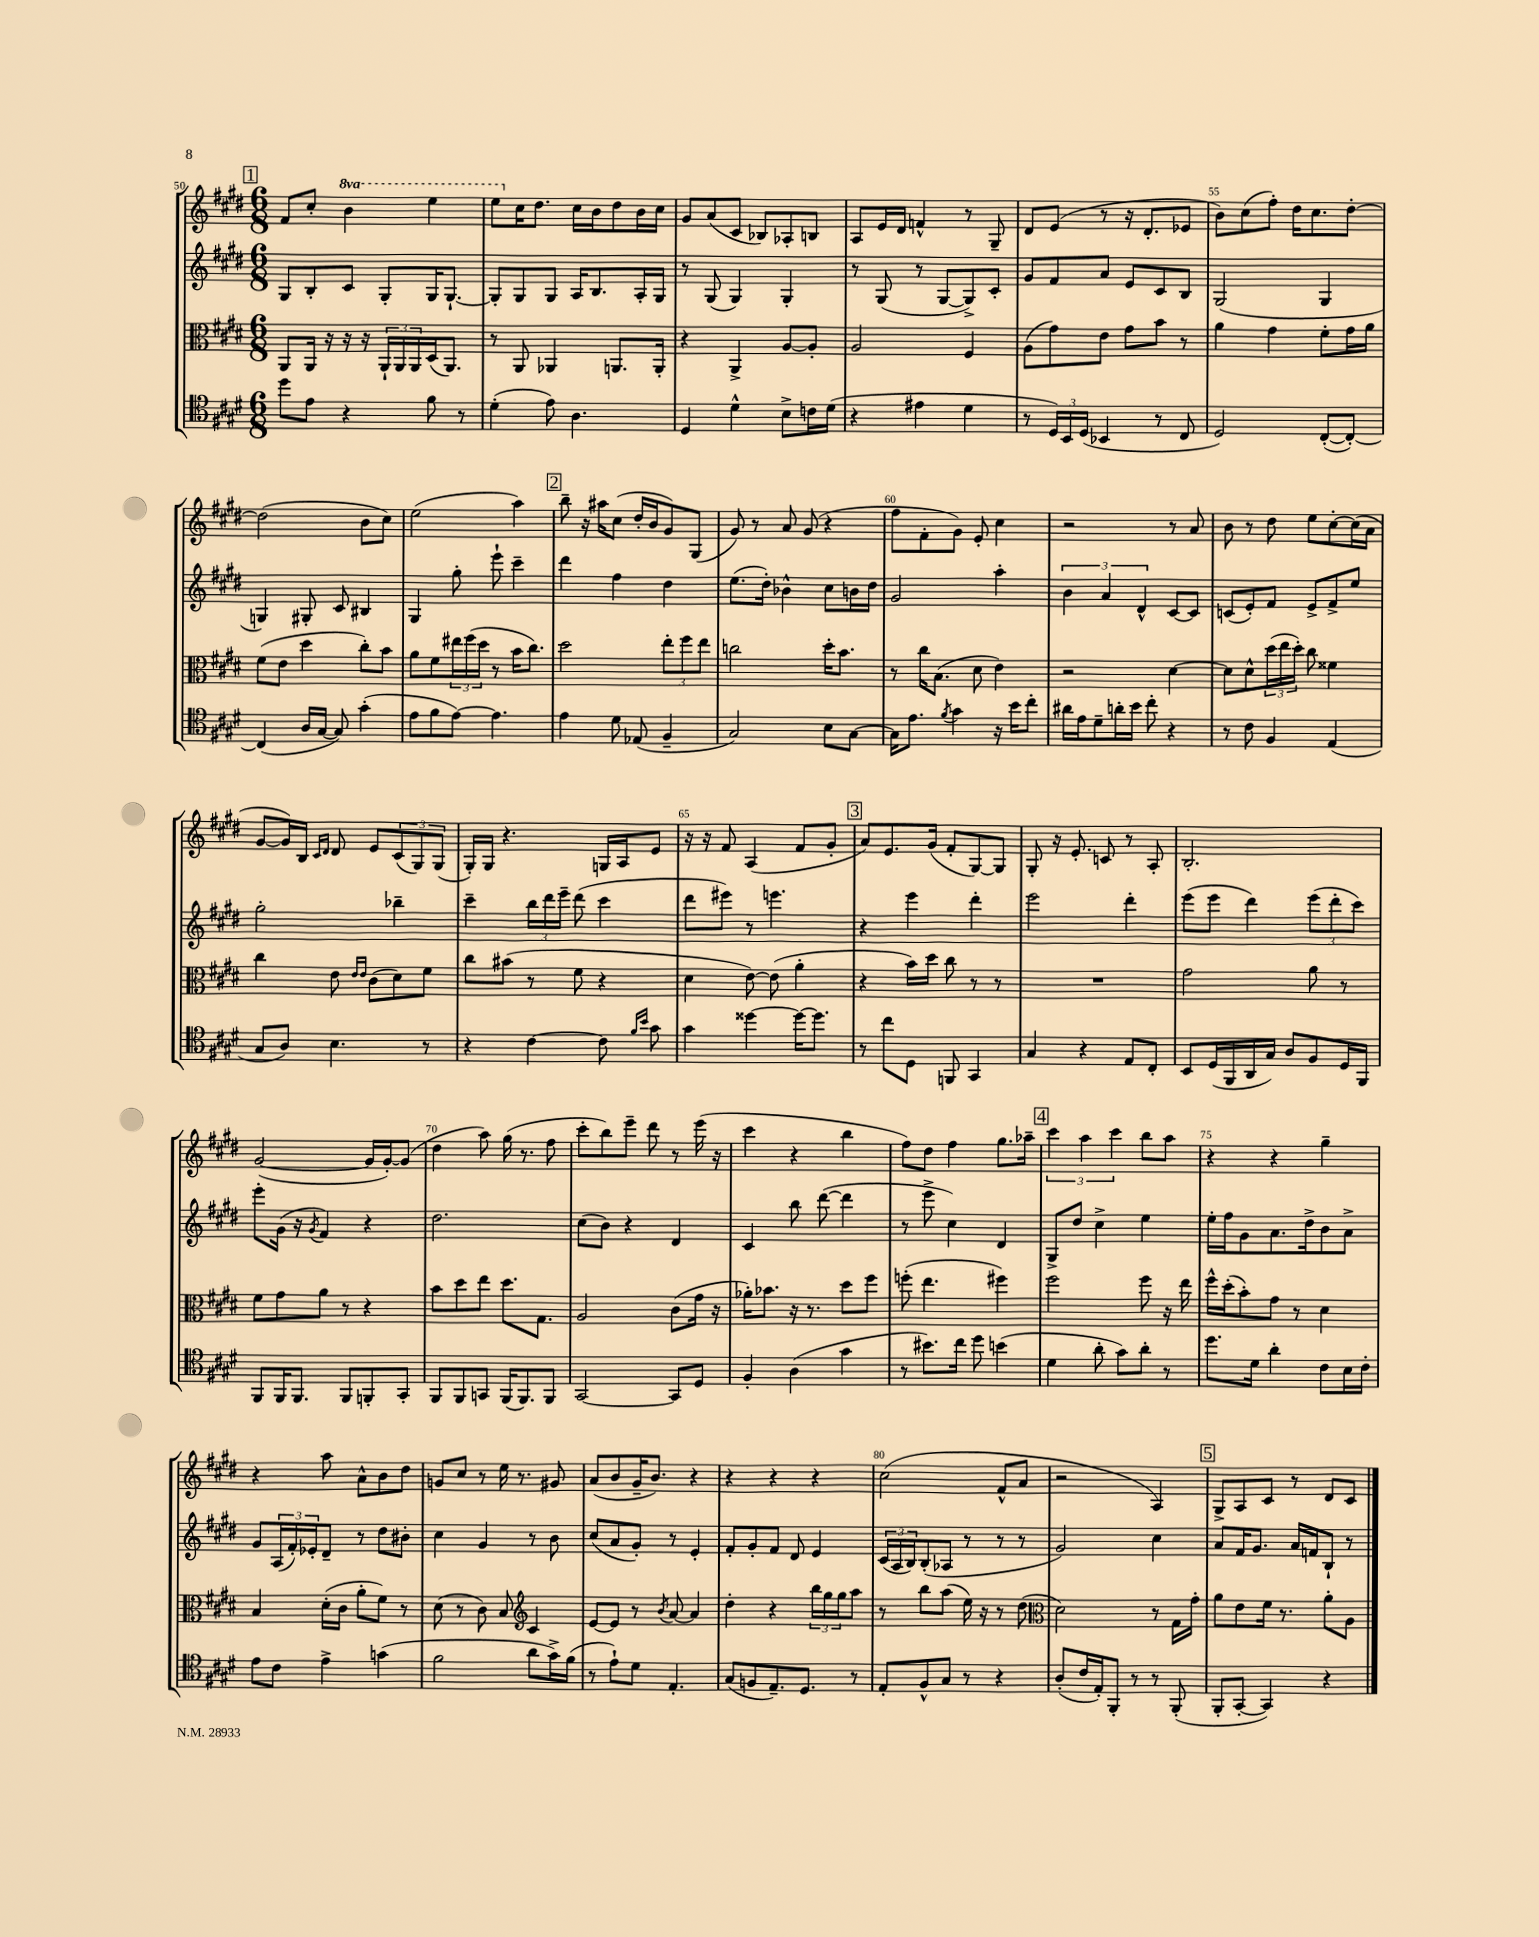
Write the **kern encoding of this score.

**kern	**kern	**kern	**kern
*staff4	*staff3	*staff2	*staff1
*clefC4	*clefC3	*clefG2	*clefG2
*k[f#c#g#d#]	*k[f#c#g#d#]	*k[f#c#g#d#]	*k[f#c#g#d#]
*M6/8	*M6/8	*M6/8	*M6/8
8dd#	8AA	8G#	8f#
8e	16AA	8B'	8cc#'
.	16r	.	.
4r	16r	8c#	4bb
.	16r	.	.
.	24AA`	8G#'	.
.	24AA	.	.
.	24AA	.	.
8f#	(16D#	16G#	4eee
.	8.AA)	[8.G#`	.
8r	.	.	.
=	=	=	=
(4d#'	8r	8G#']	8eee
.	8AA	8G#	16cc#
.	.	.	8.dd#
8e)	4AA-	8G#	.
4.A	.	16A	16cc#
.	.	8.B	16b
.	8.AA	.	8dd#
.	.	16A'	16b
.	16AA'	16G#	16cc#
=	=	=	=
4D#	4r	8r	8g#
.	.	(8G#	(8a
4d#^^	4AA^	4G#)	8c#
.	.	.	8B-)
8B^	[8A	4G#'	8A-'
16c	8A']	.	8B
(16d#	.	.	.
=	=	=	=
4r	2A	8r	8A
.	.	(8G#	16e
.	.	.	16d#
4e#	.	8r	4f^^
.	.	[8G#	.
4d#	4F#	8G#^])	8r
.	.	8c#'	8G#~
=	=	=	=
8r	(8A	8g#	8d#
24D#)	8g#)	8f#	(8e
24BB	.	.	.
(24D#	.	.	.
4BB-	8e	8a	8r
.	8g#	8e	16r
.	.	.	8.d#'
8r	8b	8c#	.
8C#	8r	8B	8e-
=	=	=	=
2D#)	4a	(2G#	8b)
.	.	.	(8cc#
.	4g#	.	8ff#')
.	.	.	16dd#
.	.	.	8.cc#
([8C#'	8f#'	4G#	.
8C#'_)	16g#	.	[8dd#'
.	16a	.	.
=	=	=	=
(4C#]	(8f#	4G)	(2dd#]
.	8e	.	.
16A	4dd#	8G#'	.
[16G#	.	.	.
8G#])	.	8c#	.
(4g#'	8cc#')	4B#	8b
.	8b	.	8cc#)
=	=	=	=
8e	8a	4G#	(2ee
8f#	8f#	.	.
[8e)	24ee#	8gg#'	.
.	(24ff#	.	.
.	24dd#	.	.
4.e]	8r	8eee`	.
.	16b	4ccc#~	4aa)
.	8.cc#)	.	.
=	=	=	=
4e	2dd#	4ddd#	8bb~
.	.	.	16r
.	.	.	16aa#
8d#	.	4ff#	(8cc#
(8E-	.	.	16dd#'
.	.	.	16b
4F#~	12ee'	4dd#	8g#)
.	12ff#	.	.
.	.	.	(8G#
.	12ee	.	.
=	=	=	=
2G#)	2cc	(8.ee	8g#)
.	.	.	8r
.	.	16dd#')	.
.	.	4b-^^	8a
.	.	.	(8g#
8B	16dd#'	8cc#	4r
.	8.b	.	.
[8G#	.	16b	.
.	.	16dd#	.
=	=	=	=
16G#]	8r	2g#	8ff#
8.e	.	.	.
.	16cc#	.	8f#'
.	(8.B	.	.
8qf#	.	.	.
4g#	.	.	8g#)
.	8d#	.	8e'
16r	4e)	4aa'	4cc#
16b	.	.	.
8cc#'	.	.	.
=	=	=	=
16a#	2r	6b	2r
16e	.	.	.
8d#~	.	.	.
.	.	6a	.
16a'	.	.	.
16b	.	.	.
.	.	6d#^^	.
8cc#'	.	.	.
4r	[4d#	[8c#	8r
.	.	8c#]	8a
=	=	=	=
8r	8d#]	(8c	8b
8c#	8d#^^	8e')	8r
4F#	(24dd#	8f#	8dd#
.	24ee	.	.
.	24dd#')	.	.
.	8cc#	8e^	8ee
(4E	4f##	8f#^	[8cc#'
.	.	8ee	(16cc#]
.	.	.	16a
=	=	=	=
8G#	4cc#	2gg#'	[8g#
8A)	.	.	16g#])
.	.	.	16B
.	.	.	16qqc#
.	.	.	16qqd#
4.B	8e	.	8d#
.	16qqe	.	.
.	16qqe	.	.
.	(8c#	.	8e
.	8d#)	4bb-~	(12c#
.	.	.	12G#)
8r	8f#	.	.
.	.	.	(12G#
=	=	=	=
4r	8cc#	4ccc#~	16G#')
.	.	.	16G#
.	(8b#	.	4.r
[4c#	8r	24bb	.
.	.	24ddd#	.
.	.	24eee~	.
.	8f#	(8ddd#	.
8c#]	4r	4ccc#	16G
.	.	.	16A
16qqf#	.	.	.
16qqb	.	.	.
8g#	.	.	8e
=	=	=	=
4g#	4d#	8ddd#	16r
.	.	.	16r
.	.	8eee#)	8f#
[4dd##	[8e)	8r	(4A
.	(8e]	4.eee	.
16dd##_	4a'	.	8f#
8.dd##]	.	.	.
.	.	.	8g#'
=	=	=	=
8r	4r	4r	8a)
8cc#	.	.	8.e
8D#	16b)	4eee	.
.	16dd#	.	(16g#
8FF	8cc#	.	8f#'
4GG#	8r	4ddd#'	[8G#)
.	8r	.	8G#]
=	=	=	=
4G#	2.r	2eee	8G#'
.	.	.	16r
.	.	.	8.e'
4r	.	.	.
.	.	.	8c
8E	.	4ddd#'	8r
8C#'	.	.	8A'
=	=	=	=
8BB	2g#	(8eee	2.B'
(16D#	.	8eee	.
16FF#	.	.	.
16AA	.	4ddd#)	.
16G#)	.	.	.
8A	.	.	.
8F#	8a	(12eee	.
.	.	12ddd#'	.
16D#	8r	.	.
.	.	12ccc#)	.
16FF#	.	.	.
=	=	=	=
8FF#	8f#	8eee'	([2g#
16FF#	8g#	(16g#	.
8.FF#	.	16r	.
.	.	8qg#	.
.	8a	4f#)	.
8FF#	8r	.	.
8FF'	4r	4r	16g#]
.	.	.	[16g#')
8GG#'	.	.	(8g#]
=	=	=	=
8FF#	8b	2.dd#	4dd#
8FF#	8dd#	.	.
8GG	8ee	.	8aa)
(16FF#	8.dd#	.	(16gg#
8.FF#)	.	.	8.r
.	8.G#	.	.
8FF#	.	.	8ff#
=	=	=	=
[2GG#	2A	(8cc#	8ccc#'
.	.	8b)	8bb)
.	.	4r	8eee~
.	.	.	8ddd#
8GG#]	(8c#	4d#	8r
8D#	16g#	.	(16eee
.	16r	.	16r
=	=	=	=
4F#'	16a-')	4c#	4ccc#
.	8.b-	.	.
(4A	16r	8bb	4r
.	8.r	.	.
.	.	([8ddd#	.
4g#	8dd#	4ddd#]	4bb
.	8ff#	.	.
=	=	=	=
8r	(8ff'	8r	8ff#)
8.b#)	4.ee	8eee^	8dd#
.	.	4cc#)	4ff#
16cc#	.	.	.
8dd#	.	.	.
(4b	4ff#)	4d#	8.gg#
.	.	.	16aa-~
=	=	=	=
4d#	2ff#	8G#^	6ccc#
.	.	8dd#	.
.	.	.	6aa
8a'	.	4cc#^	.
.	.	.	6ccc#
8g#)	.	.	.
8a'	8ff#	4ee	8bb
8r	16r	.	8aa
.	16ee	.	.
=	=	=	=
8.dd#	16ff#^^	16ee'	4r
.	(16dd#'	16ff#	.
.	8b')	8g#	.
16d#	.	.	.
4a'	8g#	8.a	4r
.	8r	.	.
.	.	16dd#^	.
8c#	4d#	8b	4gg#~
16B	.	8a^	.
16c#'	.	.	.
=	=	=	=
8e	4B	8g#	4r
8c#	.	(24A	.
.	.	24f#')	.
.	.	24e-'	.
4e^	(16d#'	8d#~	8aa
.	16c#	.	.
.	8a'	8r	8a^^
(4g	8f#)	8dd#	8b
.	8r	8b#'	8dd#
=	=	=	=
2f#	(8d#	4cc#	8g
.	8r	.	8cc#
.	8c#)	4g#	8r
.	8B	.	16ee
.	.	.	8.r
*	*clefG2	*	*
8a	4c#	8r	.
16g#^)	.	8b	8g#
(16f#	.	.	.
=	=	=	=
8r	[8e	(8cc#	(8a
8e`)	8e]	8a	8b
8d#	8r	8g#')	16g#~
.	.	.	8.b)
.	8qb	.	.
4.E'	[8a	8r	.
.	4a]	4e'	4r
=	=	=	=
(8G#	4dd#'	8f#'	4r
8F	.	8g#'	.
8.E~)	4r	8f#	4r
.	.	8d#	.
8.D#	.	.	.
.	24bb	4e	4r
.	24gg#	.	.
.	24gg#	.	.
8r	8aa	.	.
=	=	=	=
8E'	8r	(24c#	(2cc#
.	.	24A	.
.	.	24B)	.
8F#^^	8bb	(8B'	.
8G#	(8aa	8A-	.
8r	16ee)	8r	.
.	16r	.	.
4r	8r	8r	8f#^^
.	(8dd#	8r	8a
=	=	=	=
*	*clefC3	*	*
(8A'	2d#)	2g#)	2r
16c#	.	.	.
16E')	.	.	.
8FF#'	.	.	.
8r	.	.	.
8r	8r	4cc#	4A)
(8FF#'	16G#	.	.
.	16g#'	.	.
=	=	=	=
8FF#'	8a	8a	8G#^
[8GG#'	8e	16f#	8A
.	.	8.g#	.
4GG#])	16f#	.	8c#
.	8.r	.	.
.	.	16a	8r
.	.	16f	.
4r	8a'	8B`	8d#
.	8A	8r	8c#
==	==	==	==
*-	*-	*-	*-
